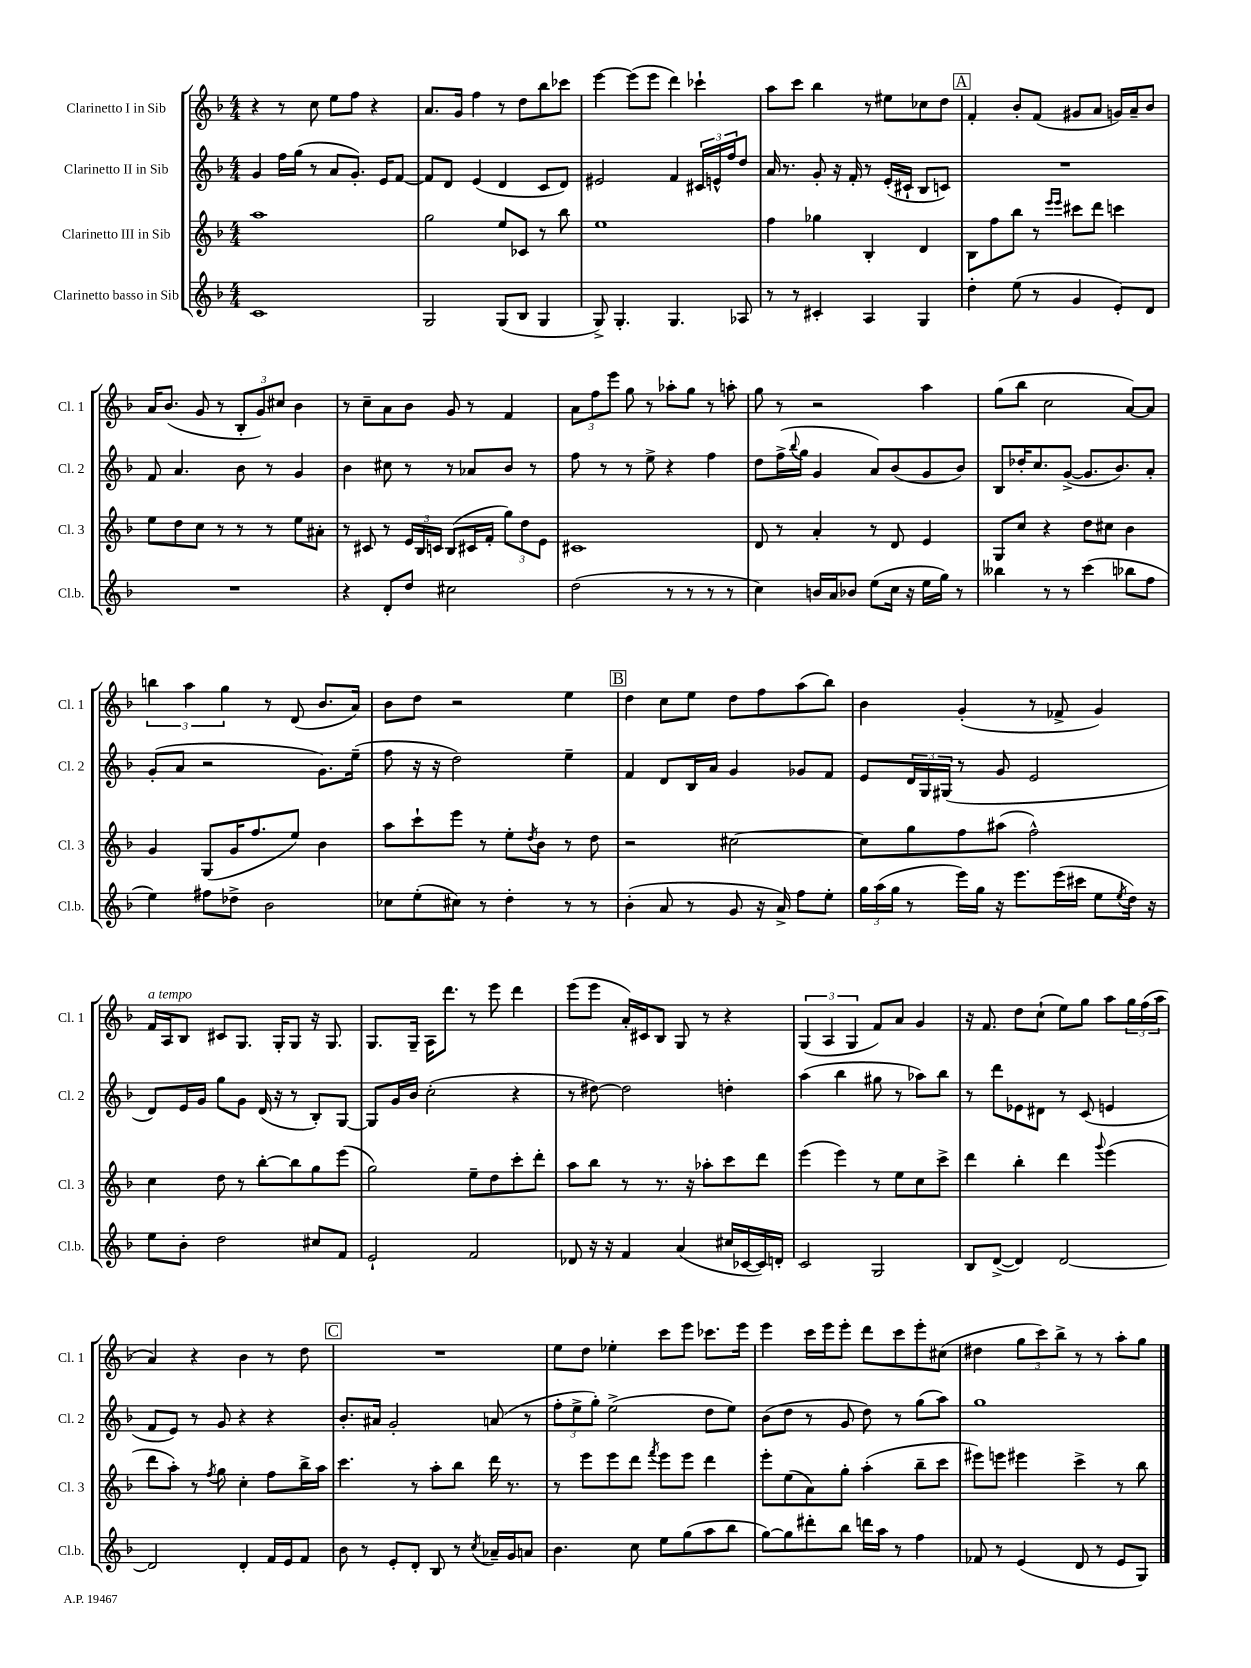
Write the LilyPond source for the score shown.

<<
\new StaffGroup <<
\new Staff = "s0" \with { instrumentName = "Clarinetto I in Sib" shortInstrumentName = "Cl. 1" } {
    \clef treble \key f \major \numericTimeSignature \time 4/4
    r4 r8 c''8 e''8 f''8 r4 |
    a'8. g'16 f''4 r8 d''8 bes''8 ces'''8 |
    e'''4~ e'''8( e'''8 d'''4) ces'''4-! |
    a''8 c'''8 bes''4 r8 eis''8 ces''8 d''8 |
    \mark \markup { \box "A" } f'4-. bes'8-. f'8( gis'8 a'8 g'16) a'16-- bes'8 |
    a'16 bes'8.( g'8 r8 \tuplet 3/2 { bes8-. g'8) cis''8 } bes'4 |
    r8 c''8-- a'8 bes'8 g'8 r8 f'4 |
    \tuplet 3/2 { a'8 f''8 e'''8 } g''8 r8 aes''8-. g''8 r8 a''8-. |
    g''8 r8 r2 a''4 |
    g''8( bes''8 c''2 a'8~) a'8 |
    \tuplet 3/2 { b''4 a''4 g''4 } r8 d'8( bes'8. a'16) |
    bes'8 d''8 r2 e''4 |
    \mark \markup { \box "B" } d''4 c''8 e''8 d''8 f''8 a''8( bes''8) |
    bes'4 g'4-.( r8 fes'8-> g'4) |
    f'16^\markup { \italic "a tempo" } a16 bes8 cis'8 g8. g16-. g8 r16 g8. |
    g8. g16-- a16 d'''8. r8 e'''8 d'''4 |
    e'''8( e'''8 a'16-.) cis'16 bes8 g8 r8 r4 |
    \tuplet 3/2 { g4( a4 g4 } f'8) a'8 g'4 |
    r16 f'8. d''8 c''8-!( e''8) g''8 a''8 \tuplet 3/2 { g''16 f''16( a''16 } |
    a'4) r4 bes'4 r8 d''8 |
    \mark \markup { \box "C" } R1 |
    e''8 d''8 ees''4-. c'''8 e'''8 ces'''8. e'''16 |
    e'''4 c'''16 e'''16 e'''8-. d'''8 c'''8 e'''8-. cis''8( |
    dis''4 \tuplet 3/2 { g''8 c'''8) bes''8-> } r8 r8 a''8-. g''8 \bar "|." |
}
\new Staff = "s1" \with { instrumentName = "Clarinetto II in Sib" shortInstrumentName = "Cl. 2" } {
    \clef treble \key f \major \numericTimeSignature \time 4/4
    g'4 f''16 g''16( r8 a'8 g'8.-.) e'16 f'8~ |
    f'8 d'8 e'4( d'4 c'8 d'8) |
    eis'2 f'4 \tuplet 3/2 { cis'16 e'16-^ f''16 } d''8 |
    a'16 r8. g'8-. r16 f'16-. r8 e'16-.( cis'16-! bes8 c'8) |
    \mark \markup { \box "A" } R1 |
    f'8 a'4. bes'8 r8 g'4 |
    bes'4 cis''8 r8 r8 aes'8 bes'8 r8 |
    f''8 r8 r8 e''8-> r4 f''4 |
    d''8 f''16->( \appoggiatura { bes''8 } g''16 g'4 a'8) bes'8( g'8 bes'8) |
    bes8 des''16-. c''8. g'8~->( g'8. bes'8.) a'8-. |
    g'8-.( a'8 r2 g'8.) e''16--( |
    f''8 r16 r16 d''2) e''4-- |
    \mark \markup { \box "B" } f'4 d'8 bes16 a'16 g'4 ges'8 f'8 |
    e'8 \tuplet 3/2 { d'16 g16 gis16( } r8 g'8 e'2 |
    d'8) e'16 g'16 g''8 g'8 d'16( r16 r8 bes8-.) g8~ |
    g8 g'16 bes'16 c''2-.( r4 |
    r8 dis''8~) dis''2 d''4-. |
    a''4( bes''4 gis''8 r8 aes''8) bes''8 |
    r8 d'''8 ees'8 dis'8 r8 c'8( e'4 |
    f'8 e'8) r8 g'8 r4 r4 |
    \mark \markup { \box "C" } bes'8.-. ais'16 g'2-. a'8( r8 |
    \tuplet 3/2 { f''8-. e''8-> g''8-.) } e''2->( d''8 e''8) |
    bes'8( d''8 r8 g'8 d''8) r8 g''8( a''8) |
    g''1 \bar "|." |
}
\new Staff = "s2" \with { instrumentName = "Clarinetto III in Sib" shortInstrumentName = "Cl. 3" } {
    \clef treble \key f \major \numericTimeSignature \time 4/4
    a''1 |
    g''2 e''8 ces'8 r8 bes''8 |
    e''1 |
    f''4 ges''4 bes4-. d'4 |
    \mark \markup { \box "A" } bes8 f''8 bes''8 r8 \grace { e'''16 e'''16 } cis'''8 d'''8 c'''4 |
    e''8 d''8 c''8 r8 r8 r8 e''8 ais'8-. |
    r8 cis'8 r8 \tuplet 3/2 { e'16 bes16 c'16 } bes8( cis'16 f'16-. \tuplet 3/2 { g''8) d''8 e'8 } |
    cis'1 |
    d'8 r8 a'4-. r8 d'8 e'4 |
    g8 c''8 r4 d''8 cis''8 bes'4 |
    g'4 g8( g'16 f''8. e''8) bes'4 |
    a''8 c'''8-! e'''8 r8 e''8-. \acciaccatura { d''8 } bes'8 r8 d''8 |
    \mark \markup { \box "B" } r2 cis''2~ |
    cis''8 g''8 f''8 ais''8( f''2-^) |
    c''4 d''8 r8 bes''8~-. bes''8 g''8 e'''8( |
    g''2) e''8-- d''8 c'''8-. d'''8-. |
    a''8 bes''8 r8 r8. r16 aes''8-. c'''8 d'''8 |
    e'''4( e'''4) r8 e''8 c''8 c'''8-> |
    d'''4 bes''4-. d'''4 \appoggiatura { g'''8 } e'''4( |
    d'''8 a''8-.) r8 \acciaccatura { f''8 } g''8 c''4-. f''8 bes''16-> a''16 |
    \mark \markup { \box "C" } c'''4. r8 a''8-. bes''8 d'''16 r8. |
    r8 e'''8 e'''8 d'''8 \acciaccatura { f'''8 } e'''8 e'''8 d'''4 |
    e'''8-. e''8( a'8) g''8-. a''4-.( bes''8-- c'''8 |
    eis'''8) e'''8 eis'''4 c'''4-> r8 bes''8 \bar "|." |
}
\new Staff = "s3" \with { instrumentName = "Clarinetto basso in Sib" shortInstrumentName = "Cl.b." } {
    \clef treble \key f \major \numericTimeSignature \time 4/4
    c'1 |
    g2 g8( bes8 g4 |
    g8->) g4.-. g4. aes8 |
    r8 r8 cis'4-. a4 g4 |
    \mark \markup { \box "A" } d''4-. e''8( r8 g'4 e'8-.) d'8 |
    R1 |
    r4 d'8-. d''8 cis''2 |
    d''2( r8 r8 r8 r8 |
    c''4) b'16 a'16 bes'8 e''8( c''16 r16 e''16 g''16) r8 |
    beses''4 r8 r8 c'''4( bes''8 f''8 |
    e''4) fis''8 des''8-> bes'2 |
    ces''8 e''8-.( cis''8) r8 d''4-. r8 r8 |
    \mark \markup { \box "B" } bes'4-.( a'8 r8 g'8 r16 a'16->) f''8 e''8-. |
    \tuplet 3/2 { g''16 a''16( g''16 } r8 e'''16) g''16 r16 e'''8. e'''16( cis'''16 e''8 \acciaccatura { e''8 } d''16) r16 |
    e''8 bes'8-. d''2 cis''8 f'8 |
    e'2-! f'2 |
    des'8 r16 r16 f'4 a'4( cis''16 ces'16~ ces'16) d'16-. |
    c'2 g2 |
    bes8 d'8~->( d'4) d'2~ |
    d'2 d'4-. f'16 e'16 f'8 |
    \mark \markup { \box "C" } bes'8 r8 e'8-. d'8-. bes8 r8 \acciaccatura { c''8 } aes'16-- g'16 a'8 |
    bes'4. c''8 e''8 g''8( a''8 bes''8 |
    g''8~) g''8 dis'''8-. bes''8 d'''16 a''16 r8 f''4 |
    fes'8 r8 e'4( d'8 r8 e'8 g8) \bar "|." |
}
>>
>>
\layout { \context { \Score \remove "Bar_number_engraver" } }
